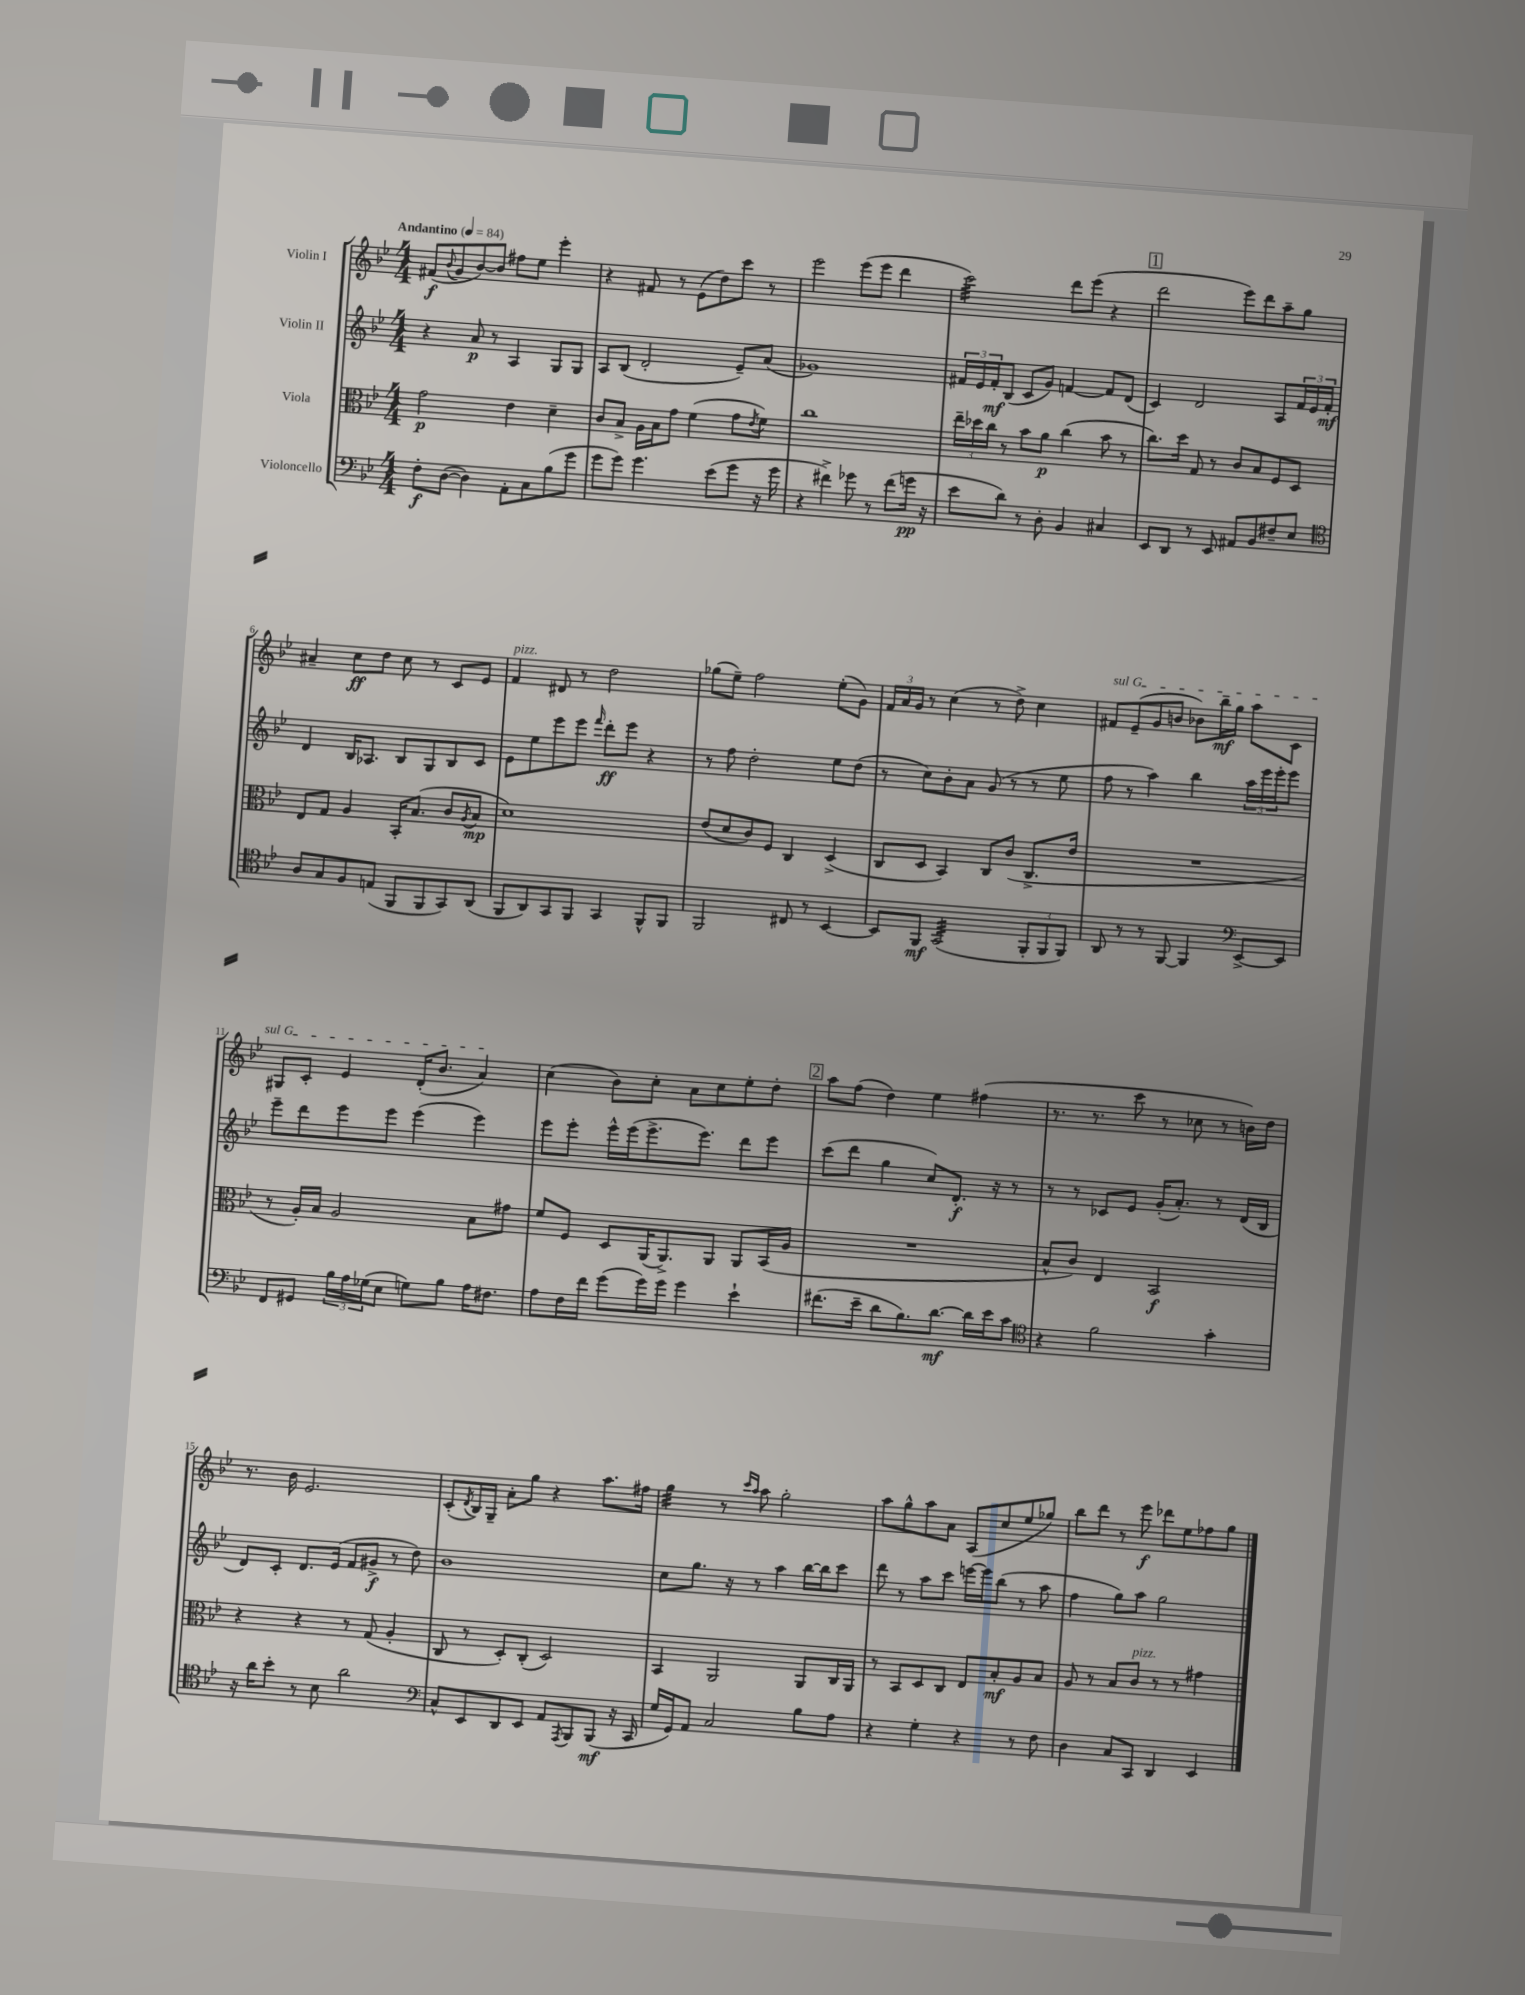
<<
\new StaffGroup <<
\new Staff = "s0" \with { instrumentName = "Violin I" } {
    \clef treble \key bes \major \numericTimeSignature \time 4/4 \tempo "Andantino" 4 = 84
    fis'8\f( \appoggiatura { bes'8 } g'8 bes'8~) bes'8 fis''8 ees''8 ees'''4-. |
    r4 fis'8 r8 ees'8( d''8) c'''8 r8 |
    ees'''2 ees'''8( ees'''8 d'''4 |
    c'''2:32) d'''8 ees'''8( r4 |
    \mark \markup { \box "1" } d'''2 ees'''8) d'''8 a''8-- g''8 |
    ais'4-- c''8\ff d''8 c''8 r8 c'8 ees'8 |
    f'4^\markup { \italic "pizz." } dis'8 r8 d''2 |
    ges''8( ees''8--) f''2 ees''8-.( g'8) |
    \tuplet 3/2 { f'16 a'16 g'16 } r8 c''4( r8 d''8->) c''4 |
    \once \override TextSpanner.bound-details.left.text = \markup { \italic "sul G" } fis'8\startTextSpan ees'8--( g'8 b'8 bes'8) bes''16--\mf g''16 a''8 c'8 |
    gis8 c'8-. ees'4 d'16-.( bes'8. a'4\stopTextSpan) |
    c''4( bes'8) c''8-. a'8 c''8 ees''8-. d''8-. |
    \mark \markup { \box "2" } a''8 f''8( d''4) ees''4 fis''4( |
    r8. r8. c'''8 r8 ces''8 r8 b'16) d''16 |
    r8. bes'16 ees'2. |
    c'8-.( \acciaccatura { d'8 } bes16) g16-- a'8-. g''8 r4 a''8. fis''16 |
    g''4:32 r8 \grace { c'''16 a''16 } a''8 g''2-. |
    a''8 g''8-^ a''8 a'8 a8( c''8 ees''8 ges''8) |
    bes''8 d'''8 r8 ees'''8\f des'''8 ees''8 fes''8 g''8 \bar "|." |
}
\new Staff = "s1" \with { instrumentName = "Violin II" } {
    \clef treble \key bes \major \numericTimeSignature \time 4/4
    r4 a'8\p r8 a4 g8 g8 |
    a8 bes8( d'2-. ees'8--) a'8( |
    ges'1) |
    \tuplet 3/2 { fis'16 ees'16 fis'16-.\mf } bes8( c'8 g'8) f'4~ f'8 d'8( |
    \mark \markup { \box "1" } c'4) d'2 a8 \tuplet 3/2 { f'16 ees'16 f'16-.\mf } |
    d'4 bes16 aes8. bes8 g8 bes8 c'8 |
    ees'8 ees''8 ees'''8 ees'''8 \grace { f'''16 } d'''8-.\ff ees'''8 r4 |
    r8 f''8 d''2-. ees''8 d''8( |
    r8 c''8) bes'8-. a'8 g'8( r8 r8 ees''8 |
    f''8 r8 a''4) bes''4 \tuplet 3/2 { a''16 ees'''16 ees'''16-. } ees'''8 |
    ees'''8-- d'''8 ees'''8 ees'''8 ees'''4( ees'''4) |
    ees'''8 ees'''8-. ees'''16-^ ees'''16( ees'''8.-> ees'''8.) d'''8 ees'''8 |
    \mark \markup { \box "2" } c'''8( d'''8 g''4 c''8) d'8.-.\f r16 r8 |
    r8 r8 ces'8 ees'8 g'16-.( a'8.-.) r8 d'16( bes16 |
    d'8) c'8-. d'8. ees'16( f'8 gis'8->\f r8 d''8) |
    bes'1 |
    c''8 g''8. r16 r8 a''4 bes''16~ bes''16 c'''8 |
    d'''8 r8 a''8 c'''8 e'''16~ e'''16 bes''8( r8 a''8 |
    f''4 g''8) a''8 g''2 \bar "|." |
}
\new Staff = "s2" \with { instrumentName = "Viola" } {
    \clef alto \key bes \major \numericTimeSignature \time 4/4
    g'2\p ees'4 d'4-- |
    c'8 bes8-> a16 bes16 g'8 f'4( g'8 \acciaccatura { ees'8 } f'8) |
    c''1 |
    \tuplet 3/2 { ees''16-- des''16 c''16 } r8 bes'8 a'8\p c''4( bes'8 r8 |
    \mark \markup { \box "1" } c''8.) d''16 g8 r8 c'8 bes8 f8 d8 |
    ees8 g8 a4 bes,16-. bes8.( c'8 \acciaccatura { a8 } bes8\mp |
    d'1) |
    ees'8( d'8 c'8) f8 c4 d4->( |
    c8 d8 bes,4) c8 c'8( c8.-> ees'16 |
    R1 |
    r8 a16-.) bes16 a2 bes8 gis'8 |
    f'8 f8 d8 a,16( a,8.->) a,8 a,8 bes,16( a16 |
    \mark \markup { \box "2" } R1 |
    bes8-^ c'8) ees4 bes,2\f |
    r4 r4 r8 g8( a4-. |
    c8 r8 d8-.) c8-.( d2) |
    bes,4 a,2 a,8 c16 a,16 |
    r8 bes,8 d8 c8 ees8 bes8-.\mf a8 bes8 |
    a8 r8 bes8 c'8^\markup { \italic "pizz." } r8 r8 gis'4 \bar "|." |
}
\new Staff = "s3" \with { instrumentName = "Violoncello" } {
    \clef bass \key bes \major \numericTimeSignature \time 4/4
    f8-.\f d8~( d4) a,8-. c8 bes8( g'8 |
    g'8 g'8) g'4. ees'8( g'8 r16 g'16 |
    r4 fis'4->) ges'8 r8 fis'8( g'16\pp r16 |
    ees'8 d'8) r8 d8-. bes,4 cis4 |
    \mark \markup { \box "1" } ees,8 d,8 r8 ees,8 ais,8 bes,8 fis8-- ees8 |
    \clef tenor a8 g8 f8 e8( f,8 f,8 g,8) a,8( |
    f,8 a,8) g,8 f,8 g,4 f,8-^ f,8 |
    f,2 cis8 r8 bes,4~ |
    bes,8 f,8\mf g,2:32( \tuplet 3/2 { f,8-. f,8 f,8) } |
    a,8 r8 r8 f,8~ f,4 \clef bass ees,8~-> ees,8 |
    f,8 gis,8 \tuplet 3/2 { bes16 a16 ges16( } ees8 g8) bes8 a16 fis8. |
    a8 f16 f'16 g'8( g'16) g'16 g'4 ees'4-! |
    \mark \markup { \box "2" } fis'8.( ees'16-- d'8 bes8.) d'8.~\mf d'16 ees'16 c'8 |
    \clef tenor r4 f'2 g'4-. |
    r16 a'16 bes'8-. r8 bes8 a'2 |
    \clef bass c8-^ ees,8 d,8 ees,8 a,8 \acciaccatura { a,,8 } bes,,8 bes,,8\mf( r16 c,16 |
    g16 g,16) a,8 c2 bes8 a8 |
    r4 g4-. r4 r8 f8 |
    d4 c8 c,8 d,4 ees,4 \bar "|." |
}
>>
>>
